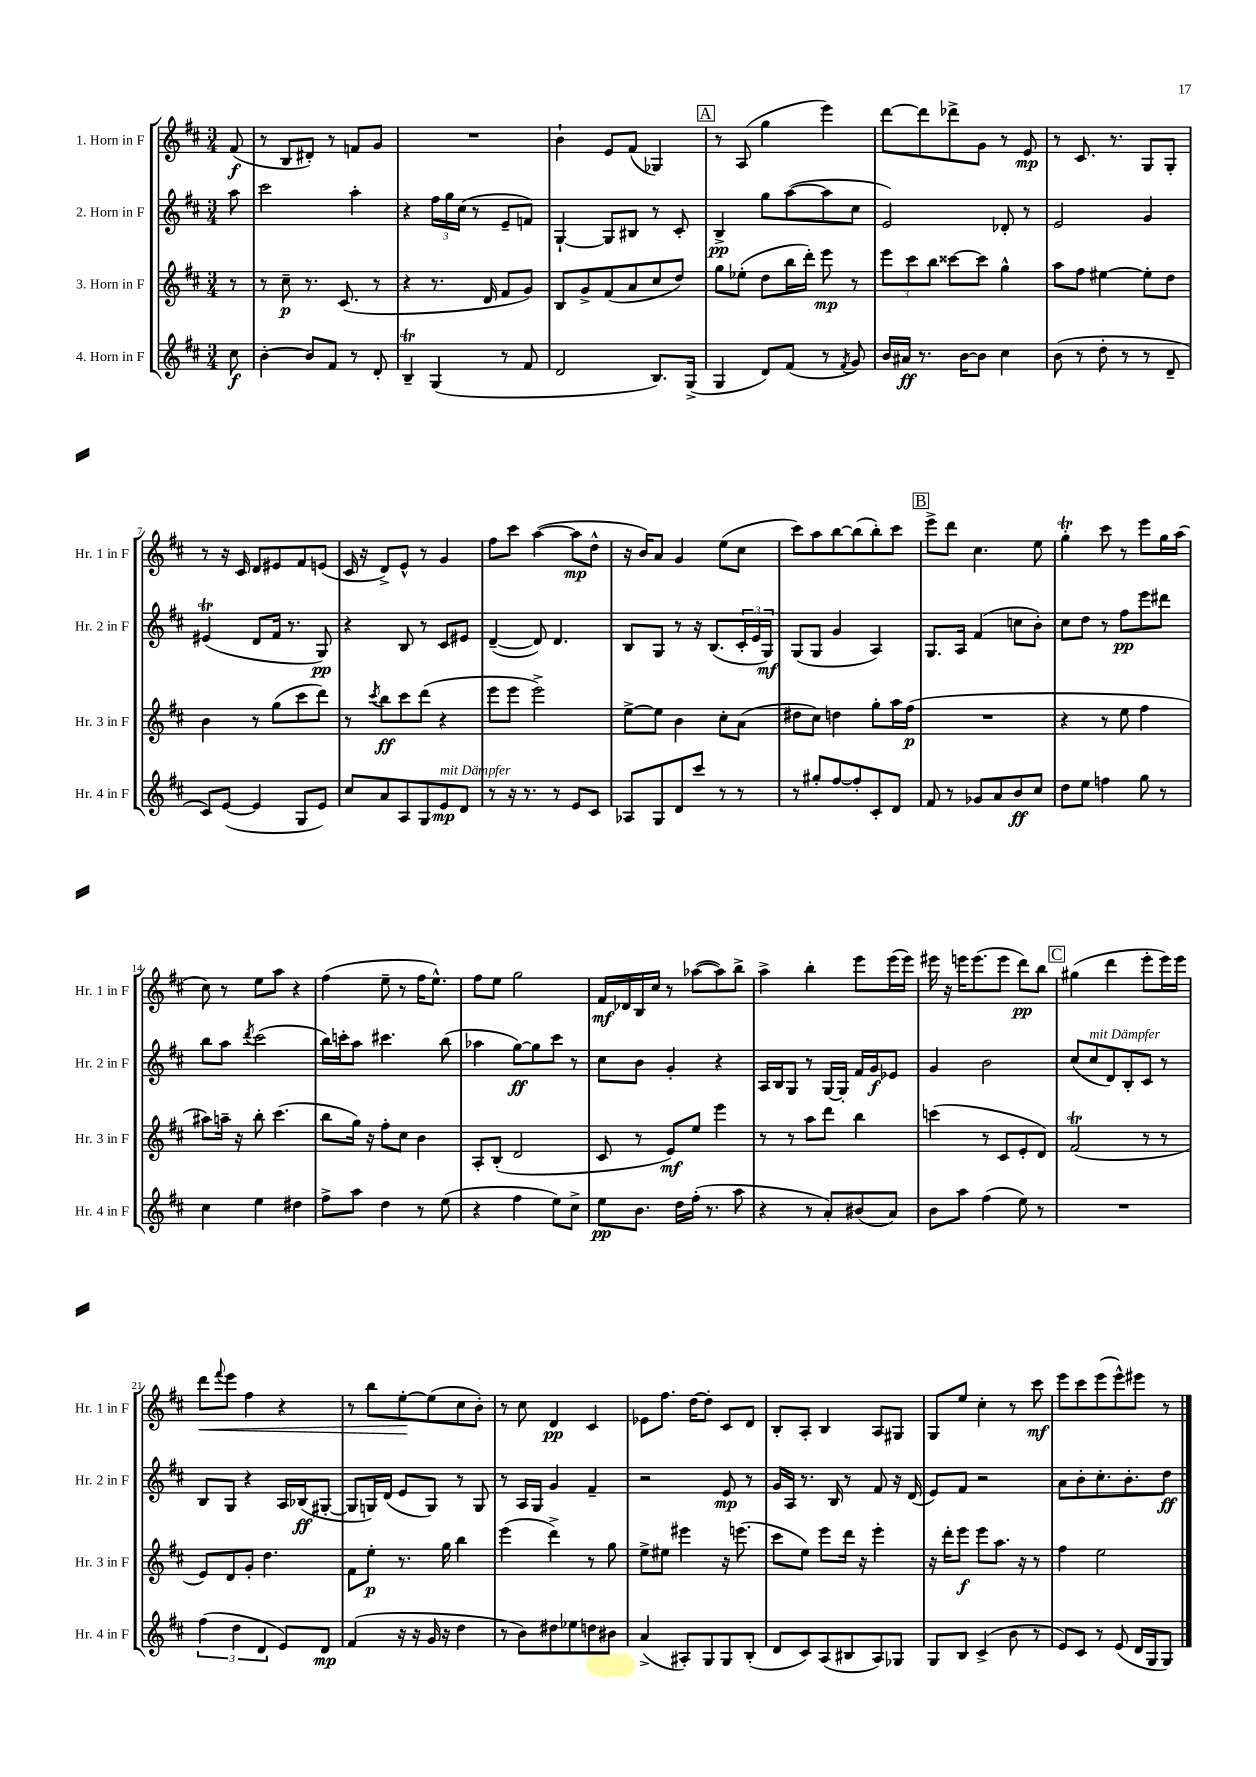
<<
\new StaffGroup <<
\new Staff = "s0" \with { instrumentName = "1. Horn in F" shortInstrumentName = "Hr. 1 in F" } {
    \clef treble \key d \major \numericTimeSignature \time 3/4 \partial 8
    fis'8\f( |
    r8 b8 dis'8-.) r8 f'8 g'8 |
    R2. |
    b'4-! e'8 fis'8( ges4) |
    \mark \markup { \box "A" } r8 a8( g''4 e'''4) |
    d'''8~ d'''8 des'''8-> g'8 r8 e'8\mp |
    r8 cis'8. r8. g8 g8-. |
    r8 r16 cis'16 d'8 eis'8 fis'8 e'8( |
    cis'16 r16 d'8->) e'8-^ r8 g'4 |
    fis''8 cis'''8 a''4~( a''8\mp d''8-^ |
    r16 b'16) a'8 g'4 e''8( cis''8 |
    cis'''8) a''8 b''8~ b''8( b''8-.) cis'''8 |
    \mark \markup { \box "B" } e'''8-> d'''8 cis''4. e''8 |
    g''4-.\trill cis'''8 r8 e'''8 g''16 a''16( |
    cis''8) r8 e''8 a''8 r4 |
    fis''4( e''8-- r8 fis''16 e''8.-^) |
    fis''8 e''8 g''2 |
    fis'16\mf des'16 b16 cis''16 r8 aes''8~( aes''8) b''8-> |
    a''4-> b''4-. e'''8 e'''16( e'''16) |
    eis'''16 r16 e'''16 e'''8.( e'''8 d'''8\pp) b''8 |
    \mark \markup { \box "C" } gis''4( d'''4 e'''8-. e'''16) e'''16 |
    d'''8\< \appoggiatura { fis'''8 } e'''8 fis''4 r4 |
    r8 b''8 e''8~-.\! e''8( cis''8 b'8-.) |
    r8 cis''8 d'4\pp cis'4 |
    ees'8 fis''8. d''16~ d''8-. cis'8 d'8 |
    b8-. a8-. b4 a8 gis8 |
    g8 e''8 cis''4-. r8 cis'''8\mf |
    e'''8 cis'''8 e'''8( e'''8-^) eis'''8 r8 \bar "|." |
}
\new Staff = "s1" \with { instrumentName = "2. Horn in F" shortInstrumentName = "Hr. 2 in F" } {
    \clef treble \key d \major \numericTimeSignature \time 3/4 \partial 8
    a''8 |
    cis'''2 a''4-. |
    r4 \tuplet 3/2 { fis''16 g''16 cis''16( } r8 e'8-- f'8) |
    g4~-! g8 bis8 r8 cis'8-. |
    \mark \markup { \box "A" } b4->\pp g''8 a''8~( a''8 cis''8 |
    e'2) des'8-. r8 |
    e'2 g'4 |
    eis'4\trill( d'8 fis'16 r8. g8\pp) |
    r4 b8 r8 cis'8 eis'8 |
    d'4~--( d'8) d'4. |
    b8 g8 r8 r16 b8.( \tuplet 3/2 { cis'16-. e'16 g16\mf) } |
    g8( g8 g'4 a4) |
    \mark \markup { \box "B" } g8. a16 fis'4( c''8 b'8-.) |
    cis''8 d''8 r8 fis''8\pp e'''8 dis'''8 |
    b''8 a''8 \acciaccatura { d'''8 } cis'''2( |
    b''16) c'''16-. a''8 cis'''4. b''8( |
    aes''4 g''8~\ff) g''8 cis'''8 r8 |
    cis''8 b'8 g'4-. r4 |
    a16 b16 g8 r8 g16~ g16-. fis'16 g'16\f ees'8 |
    g'4 b'2 |
    \mark \markup { \box "C" } cis''8( cis''8^\markup { \italic "mit Dämpfer" } d'8) b8-. cis'8 r8 |
    b8 g8 r4 a16 bes16\ff( gis8~-. |
    gis8 g16) d'16( e'8 g8) r8 g8 |
    r8 a16 g16 g'4 fis'4-- |
    r2 e'8\mp r8 |
    g'16 a16 r8. b16 r8 fis'8 r16 d'16( |
    e'8) fis'8 r2 |
    a'8 b'8-. cis''8.-. b'8.-. d''8\ff \bar "|." |
}
\new Staff = "s2" \with { instrumentName = "3. Horn in F" shortInstrumentName = "Hr. 3 in F" } {
    \clef treble \key d \major \numericTimeSignature \time 3/4 \partial 8
    r8 |
    r8 cis''8--\p r8. cis'8.( r8 |
    r4 r8. d'16 fis'8 g'8) |
    b8 g'8-> fis'8( a'8 cis''8 d''8) |
    \mark \markup { \box "A" } g''8 ees''8-.( d''8 b''16 d'''16-.) e'''8\mp r8 |
    \tuplet 3/2 { e'''8 cis'''8 b''8 } cisis'''8~ cisis'''8 g''4-^ |
    a''8 fis''8 eis''4~ eis''8-. d''8 |
    b'4 r8 g''8( cis'''8 d'''8) |
    r8 \acciaccatura { cis'''8 } b''8\ff cis'''8 d'''8( r4 |
    e'''8 e'''8 e'''2->) |
    e''8~-> e''8 b'4 cis''8-. a'8( |
    dis''8 cis''8) d''4 g''8-. a''16 fis''16\p( |
    \mark \markup { \box "B" } R2. |
    r4 r8 e''8 fis''4 |
    ais''8) a''16-- r16 b''8-. cis'''4.( |
    b''8 g''16) r16 fis''8-. cis''8 b'4 |
    a8-. b8-.( d'2 |
    cis'8 r8 e'8\mf) e''8 e'''4 |
    r8 r8 a''8 d'''8 b''4 |
    c'''4( r8 cis'8 e'8-. d'8) |
    \mark \markup { \box "C" } fis'2\trill( r8 r8 |
    e'8) d'8 g'8-. d''4. |
    fis'8 e''8-.\p r8. g''16 b''4 |
    e'''4( d'''4->) r8 g''8 |
    e''8-> eis''8 eis'''4 r16 e'''8.( |
    cis'''8 e''8) e'''8 d'''16 r16 e'''4-. |
    r16 d'''16-. e'''8\f e'''8 a''8. r16 r8 |
    fis''4 e''2 \bar "|." |
}
\new Staff = "s3" \with { instrumentName = "4. Horn in F" shortInstrumentName = "Hr. 4 in F" } {
    \clef treble \key d \major \numericTimeSignature \time 3/4 \partial 8
    cis''8\f |
    b'4~-. b'8 fis'8 r8 d'8-. |
    b4--\trill g4( r8 fis'8 |
    d'2 b8.) g16->( |
    \mark \markup { \box "A" } g4 d'8) fis'8( r8 \acciaccatura { fis'8 } g'8) |
    b'16 ais'16\ff r8. b'16~ b'8 cis''4 |
    b'8( r8 d''8-. r8 r8 d'8-- |
    cis'8) e'8~( e'4 g8 e'8) |
    cis''8 a'8 a8 g8 e'8\mp^\markup { \italic "mit Dämpfer" } d'8 |
    r8 r16 r8. r8 e'8 cis'8 |
    aes8 g8 d'8 cis'''8 r8 r8 |
    r8 gis''8-. fis''8~ fis''8-. cis'8-. d'8 |
    \mark \markup { \box "B" } fis'8 r8 ges'8 a'8 b'8\ff cis''8 |
    d''8 e''8 f''4 g''8 r8 |
    cis''4 e''4 dis''4 |
    fis''8-> a''8 d''4 r8 e''8( |
    r4 fis''4 e''8) cis''8-> |
    e''8\pp b'8. d''16 fis''16-.( r8. a''8 |
    r4 r8 a'8-.) bis'8( a'8) |
    b'8 a''8 fis''4( e''8) r8 |
    \mark \markup { \box "C" } R2. |
    \tuplet 3/2 { fis''4( d''4 d'4 } e'8) d'8\mp |
    fis'4( r16 r16 g'16 r16 d''4 |
    r8 b'8) dis''8 ees''8 d''8 bis'8 |
    a'4->( ais8-.) g8 g8 b8-.( |
    d'8 cis'8) a8( bis8 a8) ges8 |
    g8 b8 cis'4->( b'8 r8 |
    e'8) cis'8 r8 e'8( d'16 g16 g8) \bar "|." |
}
>>
>>
